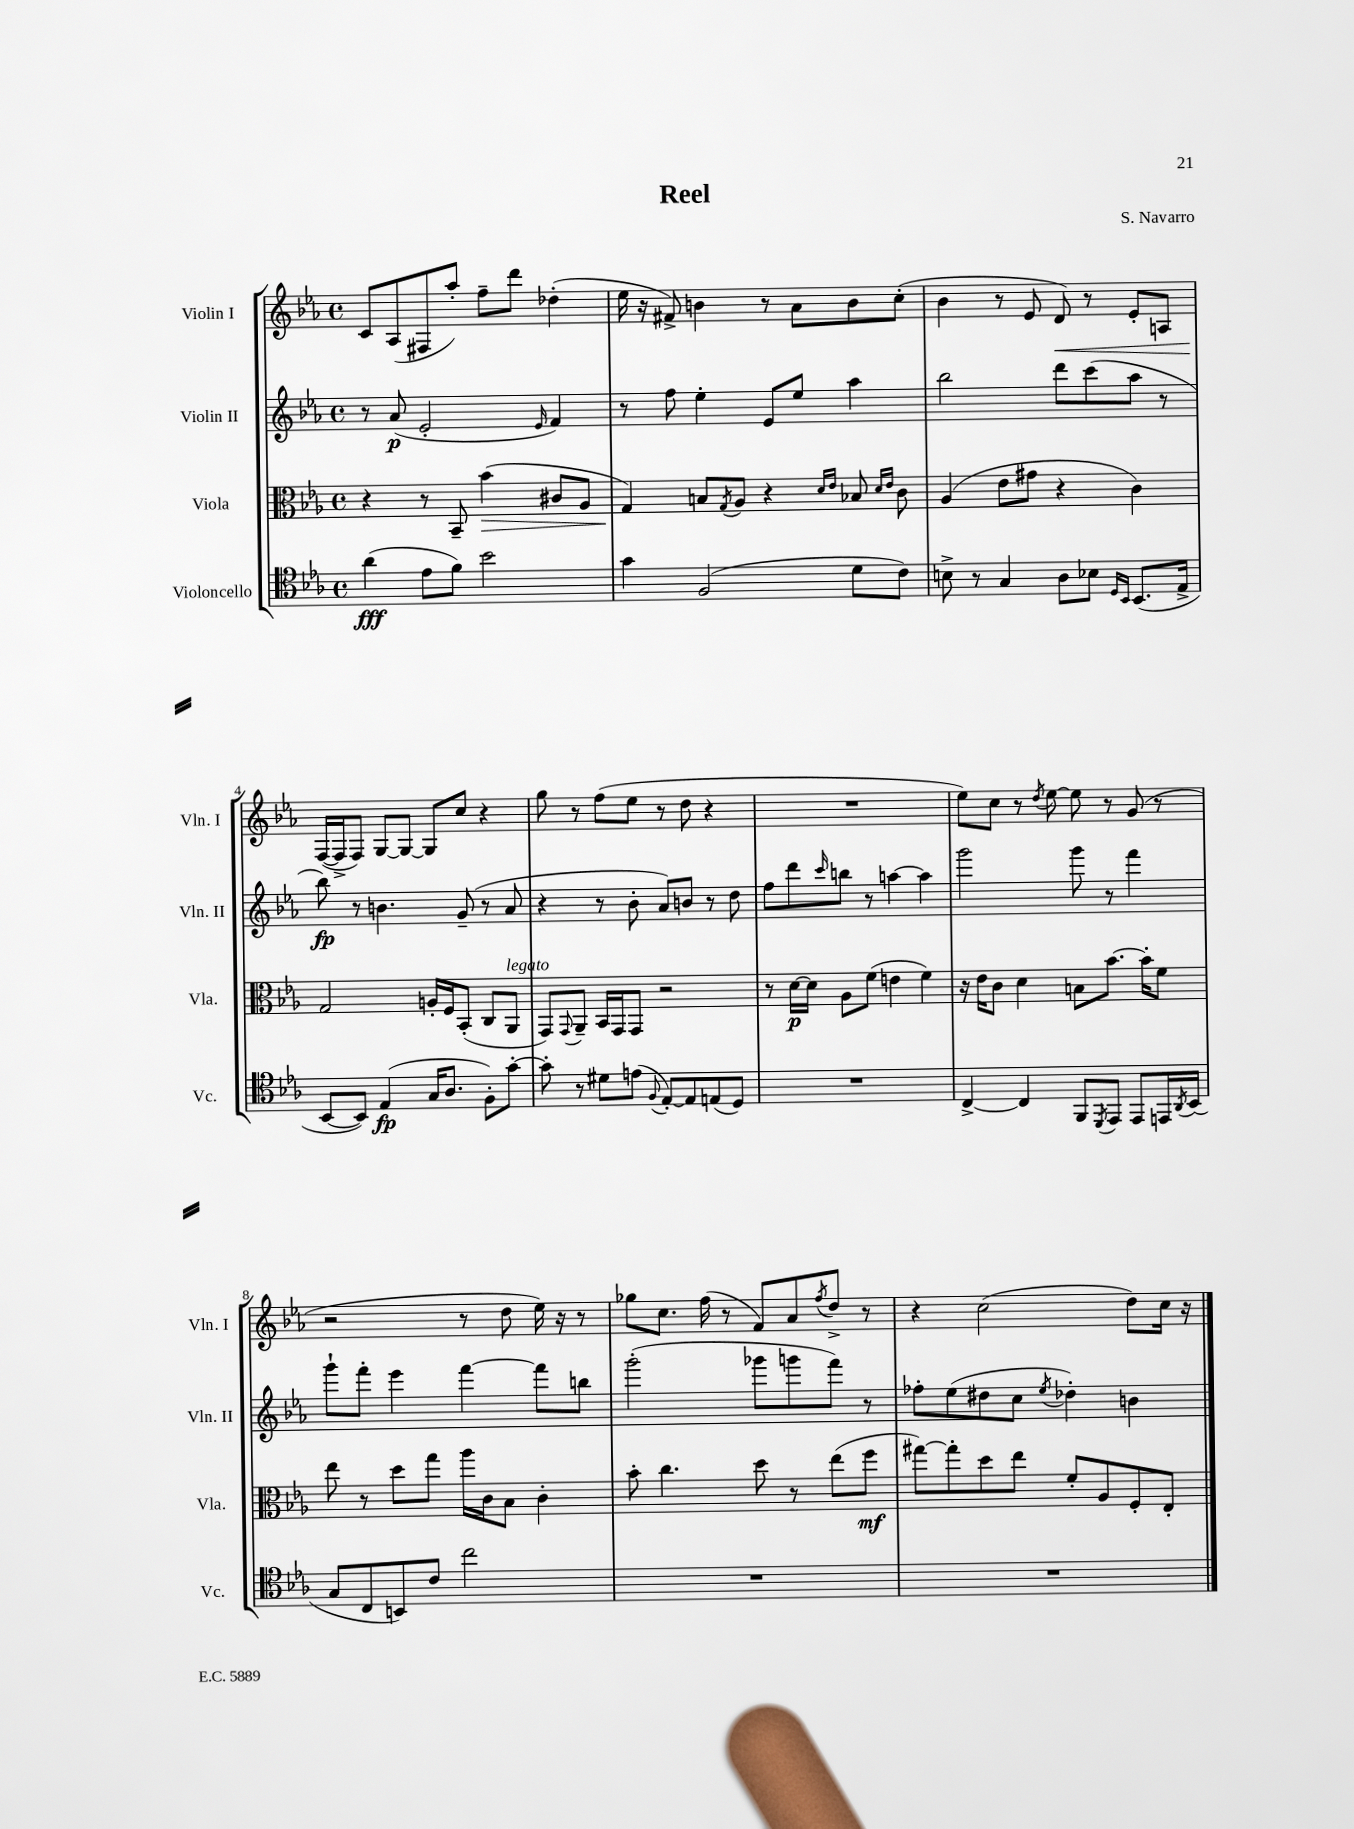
\header { title = "Reel" composer = "S. Navarro" }
<<
\new StaffGroup <<
\new Staff = "s0" \with { instrumentName = "Violin I" shortInstrumentName = "Vln. I" } {
    \clef treble \key ees \major \defaultTimeSignature \time 4/4
    c'8 aes8( fis8 aes''8-.) f''8-- d'''8 des''4-.( |
    ees''16 r16 fis'8->) b'4 r8 aes'8 b'8 c''8-.( |
    bes'4 r8 ees'8 d'8\<) r8 ees'8-. a8 |
    f16~\!( f16-> f8) g8~ g8~ g8 c''8 r4 |
    g''8 r8 f''8( ees''8 r8 d''8 r4 |
    R1 |
    ees''8) c''8 r8 \acciaccatura { d''8 } ees''8~ ees''8 r8 g'8( r8 |
    r2 r8 d''8 ees''16) r16 r8 |
    ges''8 c''8. f''16( r8 f'8) aes'8 \acciaccatura { f''8 } d''8-> r8 |
    r4 c''2( d''8) c''16 r16 \bar "|." |
}
\new Staff = "s1" \with { instrumentName = "Violin II" shortInstrumentName = "Vln. II" } {
    \clef treble \key ees \major \defaultTimeSignature \time 4/4
    r8 aes'8\p( ees'2-. \grace { ees'16 } f'4) |
    r8 f''8 ees''4-. ees'8 ees''8 aes''4 |
    bes''2 d'''8 c'''8( aes''8 r8 |
    bes''8\fp) r8 b'4. g'8--( r8 aes'8 |
    r4 r8 bes'8-. aes'8) b'8 r8 d''8 |
    f''8 d'''8 \grace { c'''16 } b''8 r8 a''4~ a''4 |
    g'''2 g'''8 r8 f'''4 |
    g'''8-! f'''8-. ees'''4 f'''4~ f'''8 b''8 |
    g'''2-.( ges'''8 g'''8 f'''8) r8 |
    fes''8-. ees''8( dis''8 c''8 \acciaccatura { ees''8 } des''4-.) b'4 \bar "|." |
}
\new Staff = "s2" \with { instrumentName = "Viola" shortInstrumentName = "Vla." } {
    \clef alto \key ees \major \defaultTimeSignature \time 4/4
    r4 r8 bes,8-- bes'4\>( cis'8 aes8 |
    g4\!) b8 \acciaccatura { g8 } aes8 r4 \grace { d'16 ees'16 } bes8 \grace { d'16 ees'16 } c'8 |
    aes4( ees'8 gis'8 r4 c'4) |
    g2 a16-. f16 bes,8-.( c8 aes,8^\markup { \italic "legato" } |
    g,8) \appoggiatura { g,8 } aes,8-- bes,16 g,16 g,8 r2 |
    r8 d'16~\p d'16 aes8 f'8( e'4 f'4) |
    r16 ees'16 c'8 d'4 b8 bes'8.~ bes'16-. f'8 |
    ees''8 r8 d''8 g''8 aes''16 c'16 bes8 c'4-. |
    bes'8-. c''4. d''8 r8 ees''8( f''8\mf |
    gis''8~) gis''8-. d''8 ees''8 f'8-. aes8 f8-. ees8-. \bar "|." |
}
\new Staff = "s3" \with { instrumentName = "Violoncello" shortInstrumentName = "Vc." } {
    \clef tenor \key ees \major \defaultTimeSignature \time 4/4
    aes'4\fff( ees'8 f'8) bes'2 |
    g'4 f2( d'8 c'8) |
    b8-> r8 g4 aes8 bes8 \grace { d16 bes,16 } bes,8.( ees16-> |
    bes,8~ bes,8) ees4\fp( g16 aes8. f8-.) g'8~-. |
    g'8-. r8 dis'8 e'8( \appoggiatura { f8 } ees8~-.) ees8 e8( d8) |
    R1 |
    c4~-> c4 f,8 \acciaccatura { d,8 } ees,8 ees,8 e,16 \acciaccatura { aes,8 } bes,16( |
    g8 c8 b,8) c'8 c''2 |
    R1 |
    R1 \bar "|." |
}
>>
>>
